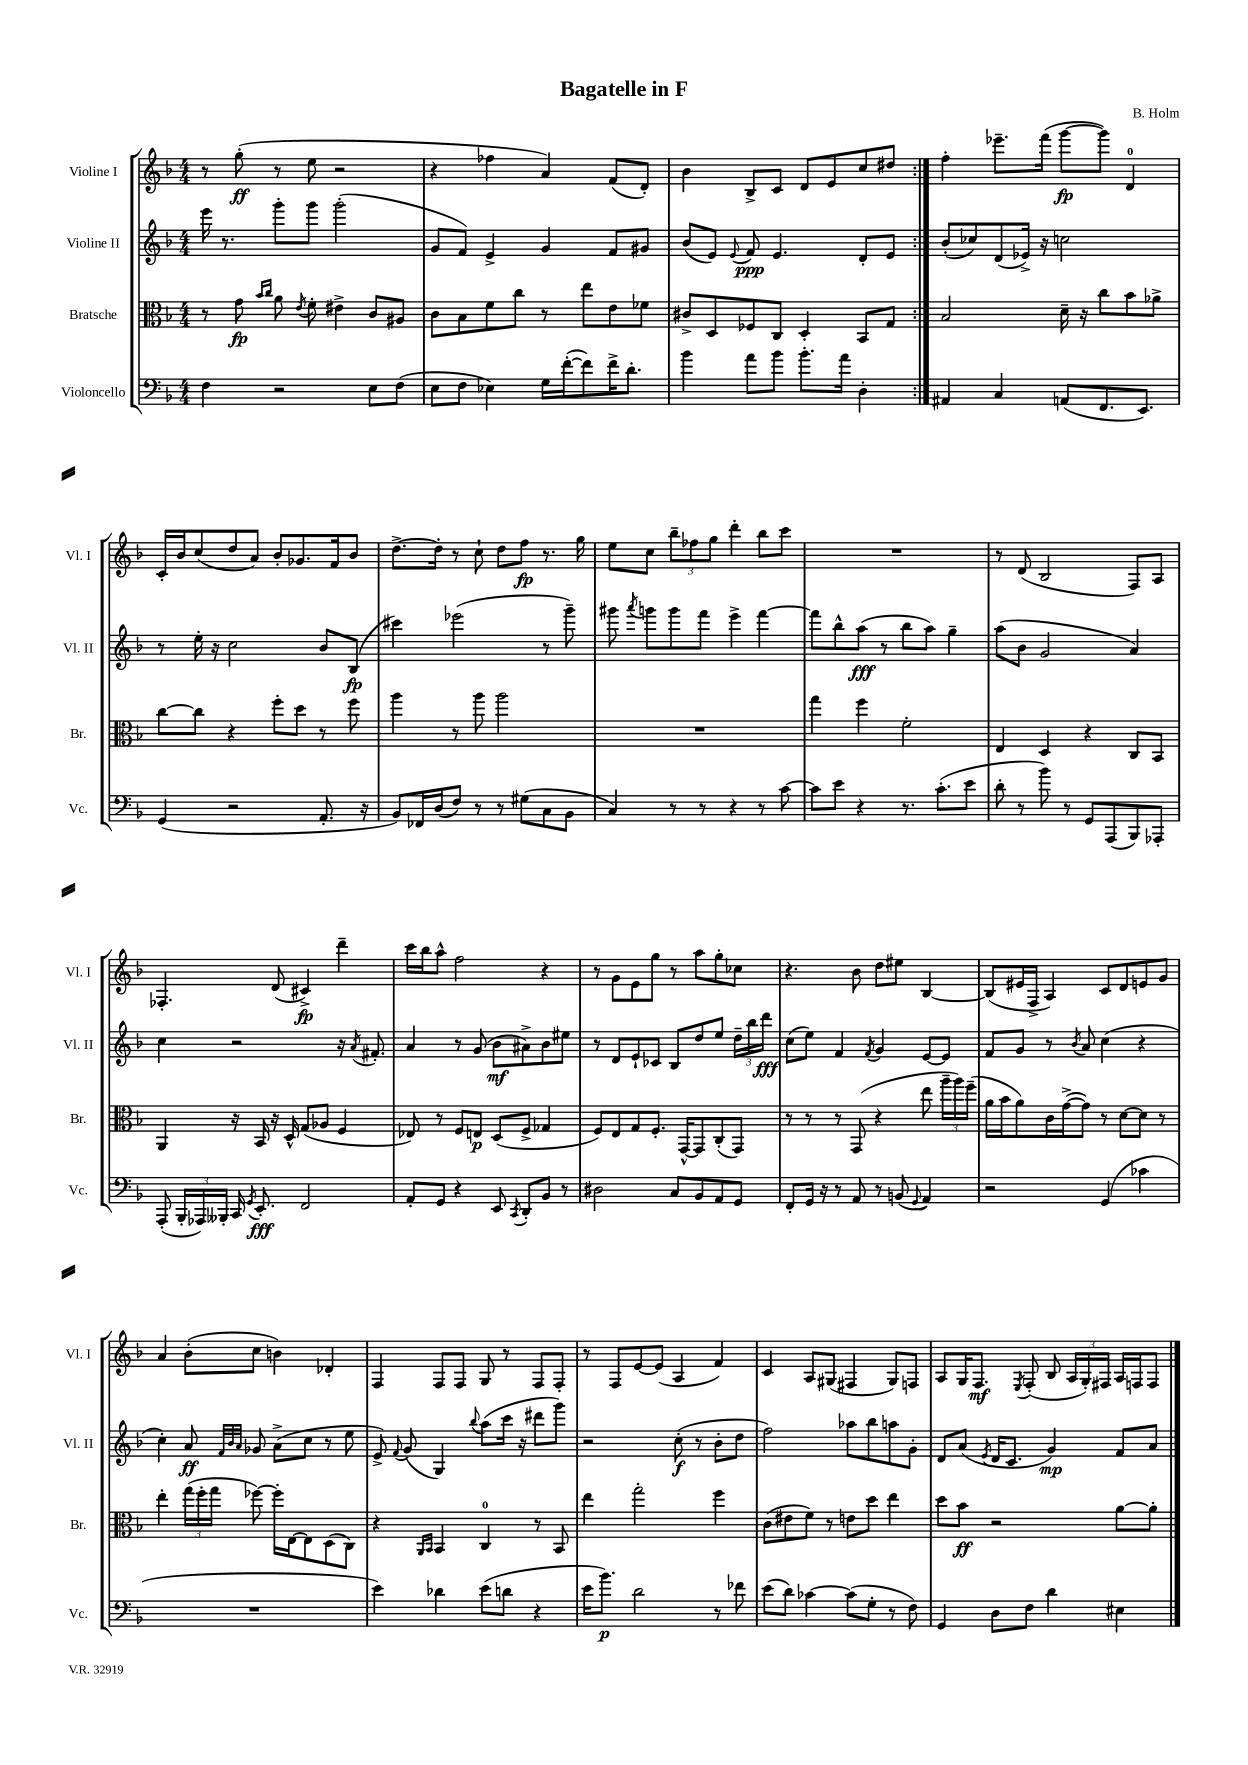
\header { title = "Bagatelle in F" composer = "B. Holm" }
<<
\new StaffGroup <<
\new Staff = "s0" \with { instrumentName = "Violine I" shortInstrumentName = "Vl. I" } {
    \clef treble \key f \major \numericTimeSignature \time 4/4
    \autoBeamOff \repeat volta 2 { r8 g''8-.\ff( r8 e''8 r2 |
    r4 fes''4 a'4) f'8[( d'8]-.) |
    bes'4 bes8[-> c'8] d'8[ e'8 c''8 dis''8] | }
    f''4-. ees'''8.[-- f'''16]( g'''8[~\fp g'''8]) d'4-0 |
    c'16[-. bes'16 c''8( d''8 a'8]) bes'8[-. ges'8. f'16 bes'8] |
    d''8.[~-> d''16]-. r8 c''8-! d''8[ f''8]\fp r8. g''16 |
    e''8[ c''8] \tuplet 3/2 { bes''8[-- fes''8 g''8] } d'''4-. bes''8[ c'''8] |
    R1 |
    r8 d'8( bes2 f8[) a8] |
    fes4.-. d'8( cis'4->\fp) d'''4-- |
    c'''16[ bes''16 a''8]-^ f''2 r4 |
    r8 g'8[ e'8 g''8] r8 a''8[ g''8-. ces''8] |
    r4. bes'8 d''8[ eis''8] bes4~ |
    bes8[( eis'16 f16]-> a4) c'8[ d'8 e'8 g'8] |
    a'4 bes'8[-.( c''8] b'4) des'4-. |
    f4 f8[ f8] g8 r8 f8[ f8]-. |
    r8 f8[ e'8~ e'8]( a4 f'4) |
    c'4 a8[ gis8]( fis4 gis8[) f8] |
    a8[ g16 f8.]\mf \acciaccatura { e8 } f8-.( bes8 \tuplet 3/2 { a16[ g16-.) fis16] } a16[ f16 f8] \bar "|." |
}
\new Staff = "s1" \with { instrumentName = "Violine II" shortInstrumentName = "Vl. II" } {
    \clef treble \key f \major \numericTimeSignature \time 4/4
    \autoBeamOff \repeat volta 2 { e'''16 r8. g'''8[-. g'''8] g'''2-.( |
    g'8[ f'8]) e'4-> g'4 f'8[ gis'8] |
    bes'8[( e'8]) \appoggiatura { e'8 } f'8\ppp e'4. d'8[-. e'8] | }
    bes'8[-.( ces''8) d'8( ees'16]->) r16 c''2 |
    r8 e''16-. r16 c''2 bes'8[ bes8]\fp( |
    cis'''4) ees'''2( r8 g'''8--) |
    gis'''8 \acciaccatura { a'''8 } g'''8[ g'''8 f'''8] e'''4-> f'''4~ |
    f'''8[ bes''8-^ a''8]\fff( r8 bes''8[ a''8]) g''4-- |
    a''8[( bes'8] g'2 a'4) |
    c''4 r2 r16 \acciaccatura { a'8 } fis'8.-. |
    a'4 r8 g'8( bes'8[\mf ais'8->) bes'8 eis''8] |
    r8 d'8[ e'8-! ces'8] bes8[ d''8 e''8] \tuplet 3/2 { d''16[-- bes''16 d'''16]\fff } |
    c''8[( e''8]) f'4 \acciaccatura { f'8 } g'4 e'8[~ e'8] |
    f'8[ g'8] r8 \acciaccatura { bes'8 } a'8 c''4( r4 |
    c''4-.) a'8\ff \grace { f'32[ bes'32 a'32] } ges'8 a'8[->( c''8] r8 e''8 |
    e'8->) \appoggiatura { f'8 } g'8( g4) \appoggiatura { bes''8 } a''8[( c'''16] r16 dis'''8[ g'''8]) |
    r2 c''8-.\f( r8 bes'8[-. d''8] |
    f''2) aes''8[ bes''8 a''8 g'8]-. |
    d'8[ a'8]( \acciaccatura { e'8 } d'16[ c'8.] g'4\mp) f'8[ a'8] \bar "|." |
}
\new Staff = "s2" \with { instrumentName = "Bratsche" shortInstrumentName = "Br." } {
    \clef alto \key f \major \numericTimeSignature \time 4/4
    \autoBeamOff \repeat volta 2 { r8 g'8\fp \grace { bes'16[ c''16] } a'8 \acciaccatura { e'8 } f'8-. eis'4-> c'8[ ais8] |
    c'8[ bes8 f'8 c''8] r8 e''8[ e'8 fes'8] |
    cis'8[-> d8 fes8 c8] d4-. bes,8[ g8] | }
    bes2 d'16-- r16 c''8[ bes'8 aes'8]-> |
    c''8[~ c''8] r4 f''8[-. d''8] r8 f''8 |
    a''4 r8 a''8 a''2 |
    R1 |
    g''4 f''4 f'2-. |
    e4 d4 r4 c8[ bes,8] |
    a,4 r16 bes,16 r16 d16-^ g8[( aes8] f4 |
    ees8) r8 f8[ e8]\p d8[( f8]-> ges4 |
    f8[) e8 g8 f8.]-. g,16[~-^ g,8 c8-.( g,8]) |
    r8 r8 r8 g,8( r4 e''8 \tuplet 3/2 { a''16[-- a''16) f''16]--( } |
    a'16[ bes'16 a'8) c'16 g'16~->( g'8]) r8 d'8[~ d'8] r8 |
    e''4-. \tuplet 3/2 { g''16[( f''16-. g''16] } fes''8~) fes''16[-. e16~ e8 d8( c8]) |
    r4 \grace { a,16[ bes,16] } bes,4 c4-0 r8 bes,8 |
    e''4 g''2-. f''4 |
    c'8[( eis'8 f'8]) r8 e'8[ d''8] e''4 |
    d''8[ bes'8]\ff r2 a'8[~ a'8]-. \bar "|." |
}
\new Staff = "s3" \with { instrumentName = "Violoncello" shortInstrumentName = "Vc." } {
    \clef bass \key f \major \numericTimeSignature \time 4/4
    \autoBeamOff \repeat volta 2 { f4 r2 e8[ f8]( |
    e8[ f8] ees4) g16[ f'16~-.( f'8) f'16-> d'8.]-. |
    bes'4 a'8[ bes'8] bes'8.[-. a'16] d4-. | }
    ais,4 c4 a,8[( f,8. e,8.]) |
    g,4( r2 a,8.-. r16 |
    bes,8[) fes,16 d16( f8]) r8 r8 gis8[( c8 bes,8] |
    c4) r8 r8 r4 r8 c'8~ |
    c'8[ e'8] r4 r8. c'8.[-.( e'8] |
    d'8-. r8 bes'8) r8 g,8[ a,,8( bes,,8) aes,,8]-. |
    a,,8-.( \tuplet 3/2 { bes,,16[-. aes,,16) beses,,16]-. } c,16 \acciaccatura { g,8 } e,8.-.\fff f,2 |
    a,8[-. g,8] r4 e,8 \acciaccatura { c,8 } d,8[-. bes,8] r8 |
    dis2 c8[ bes,8 a,8 g,8] |
    f,8[-. g,16] r16 r8 a,8 r8 b,8( \appoggiatura { g,8 } a,4) |
    r2 g,4( ces'4 |
    R1 |
    e'4) des'4 e'8[( d'8] r4 |
    e'16[ bes'8.]\p) d'2 r8 fes'8 |
    e'8[( d'8]) ces'4~ ces'8[( g8]-. r8 f8) |
    g,4 d8[ f8] d'4 eis4 \bar "|." |
}
>>
>>
\layout { \context { \Score \remove "Bar_number_engraver" } }
